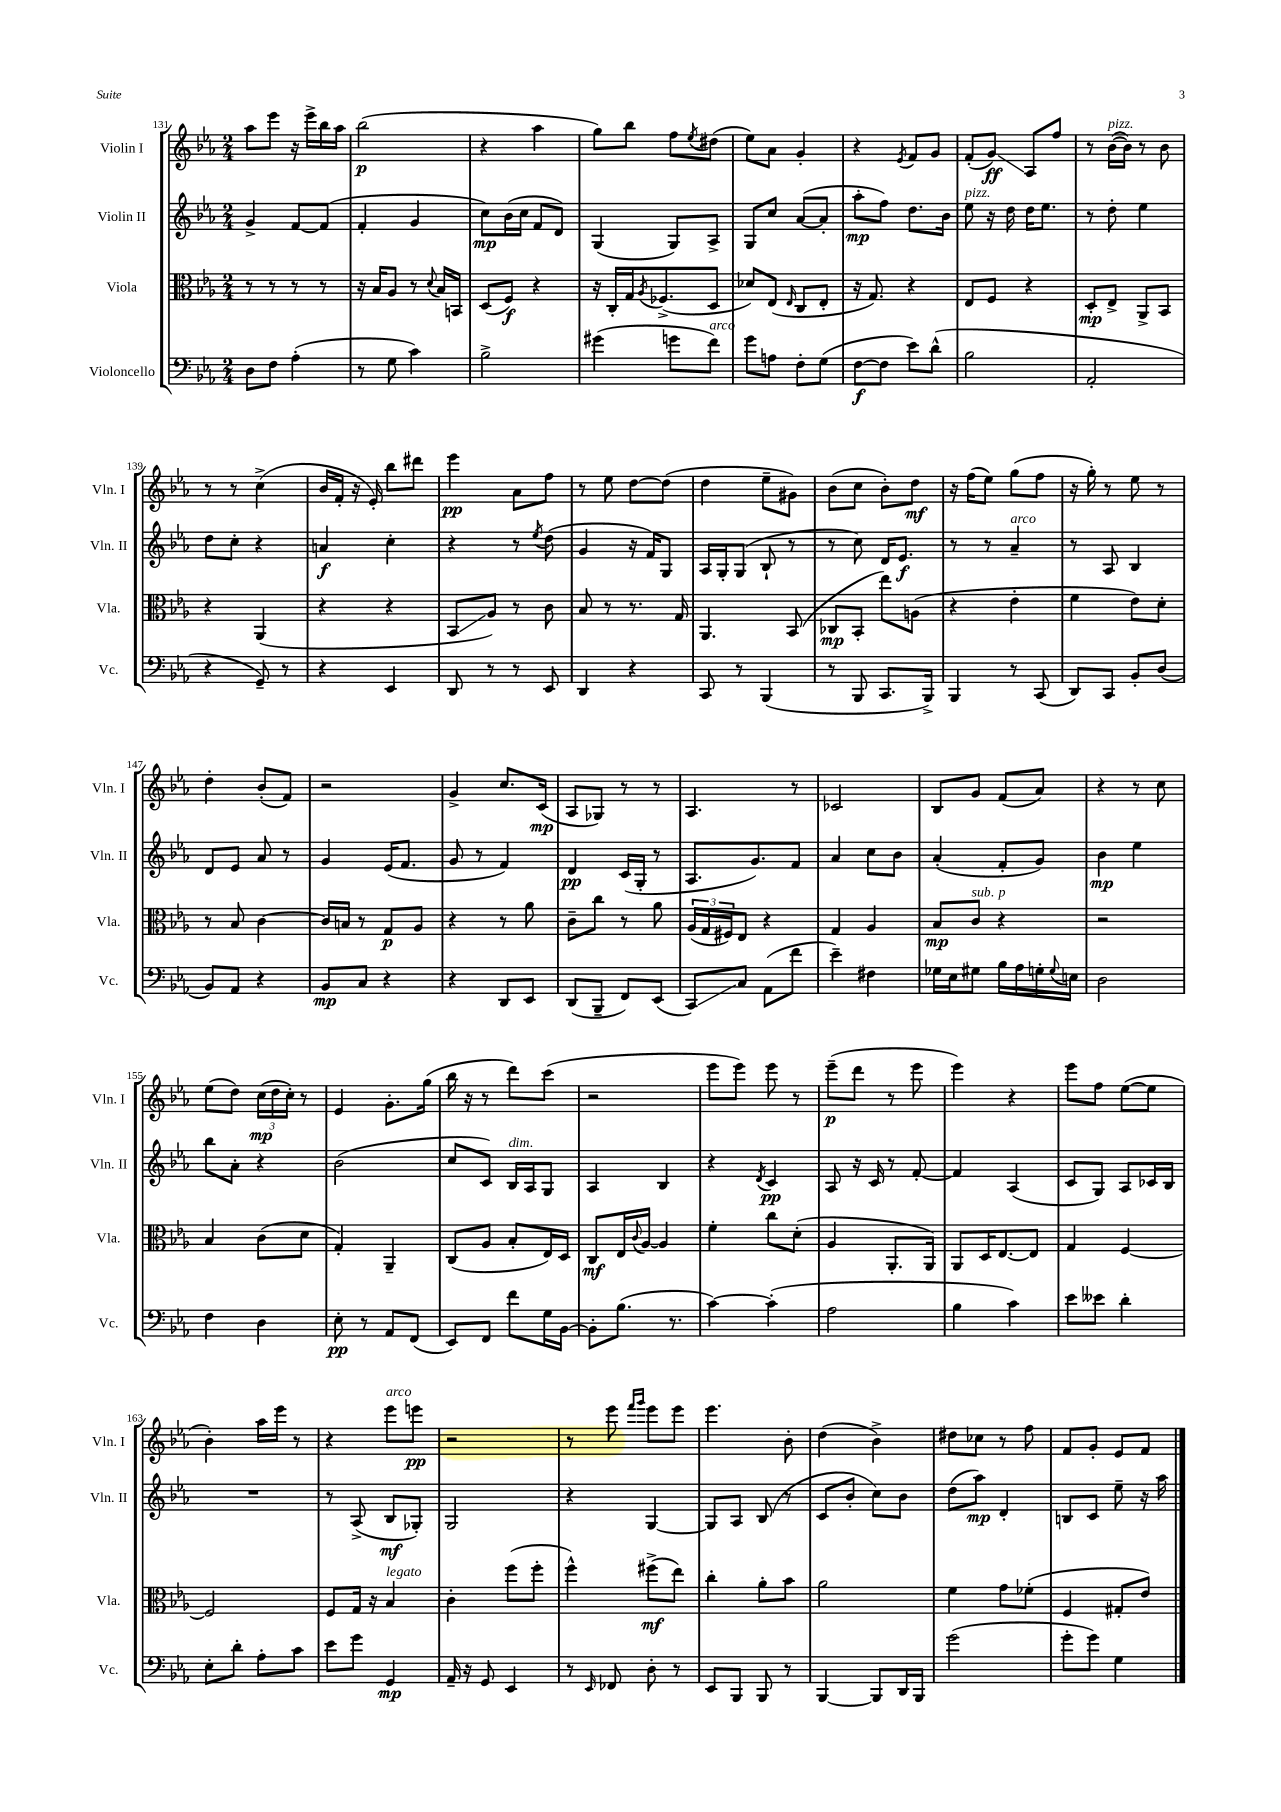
<<
\new StaffGroup <<
\new Staff = "s0" \with { instrumentName = "Violin I" shortInstrumentName = "Vln. I" } {
    \clef treble \key ees \major \numericTimeSignature \time 2/4
    aes''8 ees'''8 r16 ees'''16-> bes''16 aes''16 |
    bes''2\p( |
    r4 aes''4 |
    g''8) bes''8 f''8 \acciaccatura { ees''8 } dis''8( |
    ees''8) aes'8 g'4-. |
    r4 \acciaccatura { ees'8 } f'8 g'8 |
    f'8-.( g'8\glissando\ff) aes8 f''8 |
    r8 bes'16~^\markup { \italic "pizz." }( bes'16) r8 bes'8 |
    r8 r8 c''4->( |
    bes'16 f'16-. r16 ees'16-.) bes''8 dis'''8 |
    ees'''4\pp aes'8 f''8 |
    r8 ees''8 d''8~ d''8( |
    d''4 ees''8-- gis'8) |
    bes'8( c''8 bes'8-.) d''8\mf |
    r16 f''16( ees''8) g''8( f''8 |
    r16 g''16-.) r8 ees''8 r8 |
    d''4-. bes'8-.( f'8) |
    r2 |
    g'4-> c''8. c'16\mp( |
    aes8 ges8) r8 r8 |
    aes4. r8 |
    ces'2 |
    bes8 g'8 f'8( aes'8) |
    r4 r8 c''8 |
    ees''8( d''8) \tuplet 3/2 { c''16\mp( d''16 c''16-.) } r8 |
    ees'4 g'8.-. g''16( |
    bes''16 r16 r8 d'''8) c'''8( |
    r2 |
    ees'''8 ees'''8) ees'''8 r8 |
    ees'''8--\p( d'''8 r8 ees'''8 |
    ees'''4) r4 |
    ees'''8 f''8 ees''8~( ees''8 |
    bes'4-.) aes''16 ees'''16 r8 |
    r4 ees'''8^\markup { \italic "arco" } e'''8\pp |
    r2 |
    r8 ees'''8 \grace { f'''16 g'''16 } ees'''8 ees'''8 |
    ees'''4. bes'8-. |
    d''4( bes'4->) |
    dis''8 ces''8 r8 f''8 |
    f'8 g'8-. ees'8 f'8 \bar "|." |
}
\new Staff = "s1" \with { instrumentName = "Violin II" shortInstrumentName = "Vln. II" } {
    \clef treble \key ees \major \numericTimeSignature \time 2/4
    g'4-> f'8~ f'8( |
    f'4-. g'4 |
    c''8\mp) bes'16( c''16 f'8 d'8) |
    g4( g8) aes8-> |
    g8 c''8 aes'8~( aes'8-. |
    aes''8-.\mp f''8) d''8. bes'16 |
    ees''8^\markup { \italic "pizz." } r16 d''16 d''16 ees''8. |
    r8 d''8-. ees''4 |
    d''8 c''8-. r4 |
    a'4\f c''4-. |
    r4 r8 \acciaccatura { ees''8 } d''8( |
    g'4 r16 f'16) g8 |
    aes16 g16-. g8( bes8-! r8 |
    r8 c''8) d'16 ees'8.\f |
    r8 r8 aes'4--^\markup { \italic "arco" } |
    r8 aes8 bes4 |
    d'8 ees'8 aes'8 r8 |
    g'4 ees'16( f'8. |
    g'8 r8 f'4) |
    d'4\pp c'16( g16-. r8 |
    aes8. g'8.) f'8 |
    aes'4 c''8 bes'8 |
    aes'4-.( f'8-. g'8) |
    bes'4\mp ees''4 |
    bes''8 aes'8-. r4 |
    bes'2( |
    c''8 c'8) bes16^\markup { \italic "dim." } aes16 g8 |
    aes4 bes4 |
    r4 \acciaccatura { d'8 } c'4\pp |
    aes8 r16 c'16 r8 f'8~-. |
    f'4 aes4( |
    c'8 g8) aes8 ces'16 bes16 |
    R2 |
    r8 aes8->( bes8\mf ges8-.) |
    g2 |
    r4 g4~ |
    g8 aes8 bes8( r8 |
    c'8 bes'8-. c''8) bes'8 |
    d''8( aes''8\mp) d'4-. |
    b8 c'8 ees''8-- r16 aes''16 \bar "|." |
}
\new Staff = "s2" \with { instrumentName = "Viola" shortInstrumentName = "Vla." } {
    \clef alto \key ees \major \numericTimeSignature \time 2/4
    r8 r8 r8 r8 |
    r16 bes16 aes8 r8 \appoggiatura { d'8 } bes16 b,16 |
    d8( f8\f) r4 |
    r16 c16-. g16 \acciaccatura { aes8 } fes8.->( d8 |
    des'8) ees8( \grace { ees16 } c8 ees8-. |
    r16 g8.) r4 |
    ees8 f8 r4 |
    d8-.\mp ees8-> aes,8-> bes,8 |
    r4 aes,4( |
    r4 r4 |
    bes,8\glissando aes8) r8 c'8 |
    bes8 r8 r8. g16 |
    aes,4. bes,8( |
    ces8\mp bes,8-. ees''8) a8( |
    r4 ees'4-. |
    f'4 ees'8) d'8-. |
    r8 bes8 c'4~ |
    c'16 b16 r8 g8\p aes8 |
    r4 r8 aes'8 |
    c'8-- c''8 r8 aes'8 |
    \tuplet 3/2 { aes16( g16 fis16) } ees8 r4 |
    g4 aes4 |
    bes8\mp c'8^\markup { \italic "sub. p" } r4 |
    r2 |
    bes4 c'8( d'8 |
    g4-.) aes,4-- |
    c8( aes8 bes8-. ees16) d16 |
    c8\mf ees16 \appoggiatura { c'8 } aes16~ aes4 |
    f'4-. c''8 d'8-.( |
    aes4 aes,8.-. aes,16) |
    aes,8 d16 ees8.~ ees8 |
    g4 f4~ |
    f2 |
    f8 g16 r16 bes4^\markup { \italic "legato" } |
    c'4-. f''8( f''8-. |
    f''4-^) fis''8->\mf( ees''8) |
    c''4-. aes'8-. bes'8 |
    aes'2 |
    f'4 g'8 fes'8-.( |
    f4 gis8-. ees'8) \bar "|." |
}
\new Staff = "s3" \with { instrumentName = "Violoncello" shortInstrumentName = "Vc." } {
    \clef bass \key ees \major \numericTimeSignature \time 2/4
    d8 f8 aes4-.( |
    r8 g8 c'4) |
    bes2-> |
    gis'4( g'8 f'8^\markup { \italic "arco" }) |
    g'8 a8 f8-. g8( |
    f8~\f f8 ees'8) d'8-^( |
    bes2 |
    aes,2-. |
    r4 g,8--) r8 |
    r4 ees,4 |
    d,8 r8 r8 ees,8 |
    d,4 r4 |
    c,8 r8 bes,,4( |
    r8 bes,,8 c,8. bes,,16->) |
    bes,,4 r8 c,8( |
    d,8) c,8 bes,8-. d8( |
    bes,8) aes,8 r4 |
    bes,8\mp c8 r4 |
    r4 d,8 ees,8 |
    d,8( bes,,8-- f,8) ees,8( |
    c,8\glissando) c8 aes,8( f'8 |
    ees'4--) fis4 |
    ges16 ees16 gis8 bes16 aes16 g16-. \appoggiatura { g8 } e16 |
    d2 |
    f4 d4 |
    ees8-.\pp r8 aes,8 f,8( |
    ees,8) f,8 f'8 g16 bes,16~ |
    bes,8-. bes8.( r8. |
    c'4~) c'4-.( |
    aes2 |
    bes4 c'4) |
    ees'8 eeses'8 d'4-. |
    ees8-. d'8-. aes8-. c'8 |
    ees'8 g'8 g,4\mp |
    aes,16-- r16 g,8 ees,4 |
    r8 \grace { ees,16 } fes,8 d8-. r8 |
    ees,8 bes,,8 bes,,8 r8 |
    bes,,4~ bes,,8 d,16 bes,,16 |
    g'2( |
    g'8-. g'8) g4 \bar "|." |
}
>>
>>
\layout { \context { \Score currentBarNumber = #131 } }
